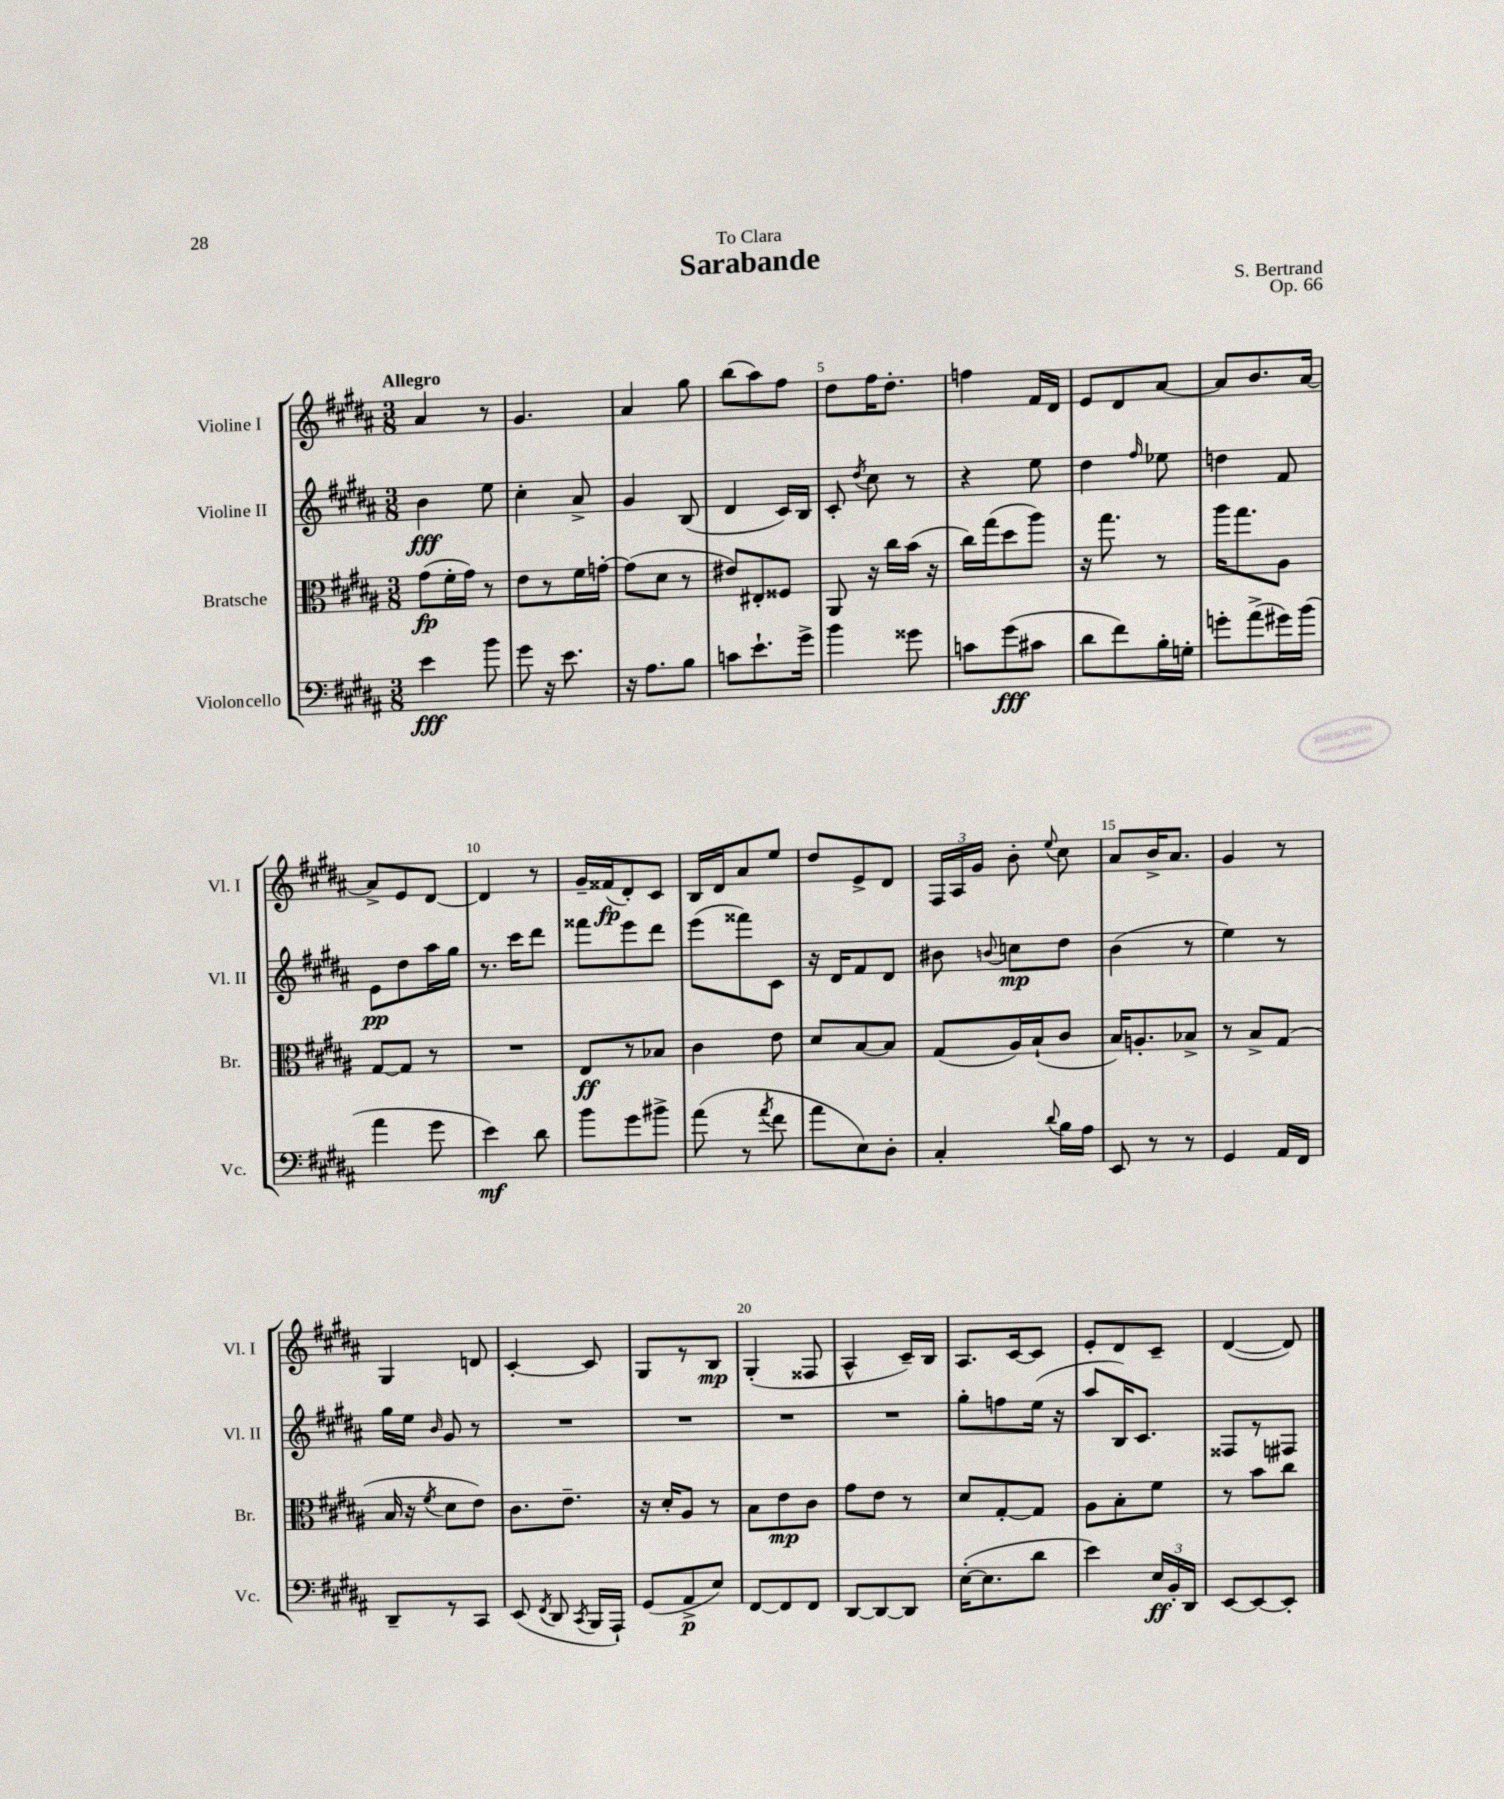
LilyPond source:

\header { title = "Sarabande" composer = "S. Bertrand" dedication = "To Clara" opus = "Op. 66" }
<<
\new StaffGroup <<
\new Staff = "s0" \with { instrumentName = "Violine I" shortInstrumentName = "Vl. I" } {
    \clef treble \key b \major \numericTimeSignature \time 3/8 \tempo "Allegro"
    \autoBeamOff ais'4 r8 |
    gis'4. |
    ais'4 gis''8 |
    b''8[( ais''8) fis''8] |
    dis''8[ fis''16 dis''8.]-. |
    f''4 fis'16[ dis'16] |
    e'8[ dis'8 ais'8]~ |
    ais'8[ b'8. ais'16]~ |
    ais'8[-> e'8 dis'8]~ |
    dis'4 r8 |
    gis'16[-- fisis'16\fp( dis'8-.) cis'8] |
    b16[ dis'16 ais'8 e''8] |
    dis''8[ e'8-> dis'8] |
    \tuplet 3/2 { fis16[ ais16 gis'16] } b'8-. \appoggiatura { e''8 } cis''8 |
    ais'8[ b'16-> ais'8.] |
    gis'4 r8 |
    gis4 d'8 |
    cis'4~-. cis'8 |
    gis8[ r8 b8]\mp |
    gis4-.( fisis8 |
    ais4-^ cis'16[--) b16] |
    ais8.[ cis'16~ cis'8] |
    e'8[-. dis'8 cis'8]-- |
    dis'4~( dis'8) \bar "|." |
}
\new Staff = "s1" \with { instrumentName = "Violine II" shortInstrumentName = "Vl. II" } {
    \clef treble \key b \major \numericTimeSignature \time 3/8
    \autoBeamOff b'4\fff e''8 |
    cis''4-. ais'8-> |
    gis'4 b8( |
    dis'4 cis'16[) b16] |
    cis'8-. \acciaccatura { dis''8 } cis''8 r8 |
    r4 e''8 |
    dis''4 \grace { fis''16 } ees''8 |
    d''4 fis'8 |
    e'8[\pp dis''8 ais''16 gis''16] |
    r8. cis'''16[ dis'''8] |
    fisis'''8[ e'''8 dis'''8] |
    e'''8[( fisis'''8) cis'8] |
    r16 dis'16[ fis'8 dis'8] |
    bis'8 \appoggiatura { b'8 } c''8[\mp dis''8] |
    b'4( r8 |
    e''4) r8 |
    gis''16[ e''16] \grace { b'16 } gis'8 r8 |
    R4. |
    R4. |
    R4. |
    R4. |
    gis''8[-. f''8 e''16]( r16 |
    ais''8[ b16) cis'8.] |
    fisis8[ r8 fis8] \bar "|." |
}
\new Staff = "s2" \with { instrumentName = "Bratsche" shortInstrumentName = "Br." } {
    \clef alto \key b \major \numericTimeSignature \time 3/8
    \autoBeamOff gis'8[\fp( fis'16-. gis'16]) r8 |
    e'8[ r8 fis'16 g'16]~-. |
    g'8[( dis'8] r8 |
    eis'8[) eis8-. fisis8] |
    ais,8 r16 cis''16[ b'16]( r16 |
    cis''16[) gis''16( dis''8 ais''8]) |
    r16 gis''8. r8 |
    ais''16[ gis''8. ais8] |
    gis8[~ gis8] r8 |
    R4. |
    e8[\ff r8 bes8] |
    cis'4 e'8 |
    dis'8[ b8~ b8] |
    gis8[( ais16) b16-!( cis'8] |
    b16[) a8.-. bes8]-> |
    r8 b8[-> gis8]( |
    b16 r16 \acciaccatura { fis'8 } dis'8[ e'8]) |
    cis'8.[ e'8.]-- |
    r16 dis'16[-. ais8] r8 |
    b8[ e'8\mp cis'8] |
    gis'8[ e'8] r8 |
    dis'8[ gis8~-. gis8] |
    ais8[ b8-. fis'8] |
    r8 b'8[ cis''8] \bar "|." |
}
\new Staff = "s3" \with { instrumentName = "Violoncello" shortInstrumentName = "Vc." } {
    \clef bass \key b \major \numericTimeSignature \time 3/8
    \autoBeamOff e'4\fff b'8 |
    gis'8 r16 e'8. |
    r16 ais8.[ b8] |
    c'8[ e'8.-! gis'16]-> |
    b'4 gisis'8 |
    c'8[ gis'8\fff( cis'8] |
    dis'8[ fis'8) b16-. g16]-. |
    g'8[-. ais'8->( gis'16) b'16]( |
    ais'4 gis'8 |
    e'4\mf) dis'8 |
    b'8[ gis'8 bis'8]-> |
    ais'8( r8 \acciaccatura { ais'8 } fis'8 |
    ais'8[ e8) dis8]-. |
    cis4-. \appoggiatura { dis'8 } b16[ ais16] |
    e,8 r8 r8 |
    gis,4 ais,16[ fis,16] |
    dis,8[-- r8 cis,8] |
    e,8( \acciaccatura { fis,8 } dis,8 \acciaccatura { cis,8 } b,,16[ ais,,16]-!) |
    gis,8[( ais,8->\p e8]) |
    fis,8[~ fis,8 fis,8] |
    dis,8[~ dis,8~ dis,8] |
    e16[~-.( e8. dis'8] |
    e'4) \tuplet 3/2 { e16[\ff b,16-. dis,16] } |
    e,8[~ e,8~ e,8]-. \bar "|." |
}
>>
>>
\layout { \context { \Score \override BarNumber.break-visibility = ##(#f #t #t) barNumberVisibility = #(every-nth-bar-number-visible 5) } }
